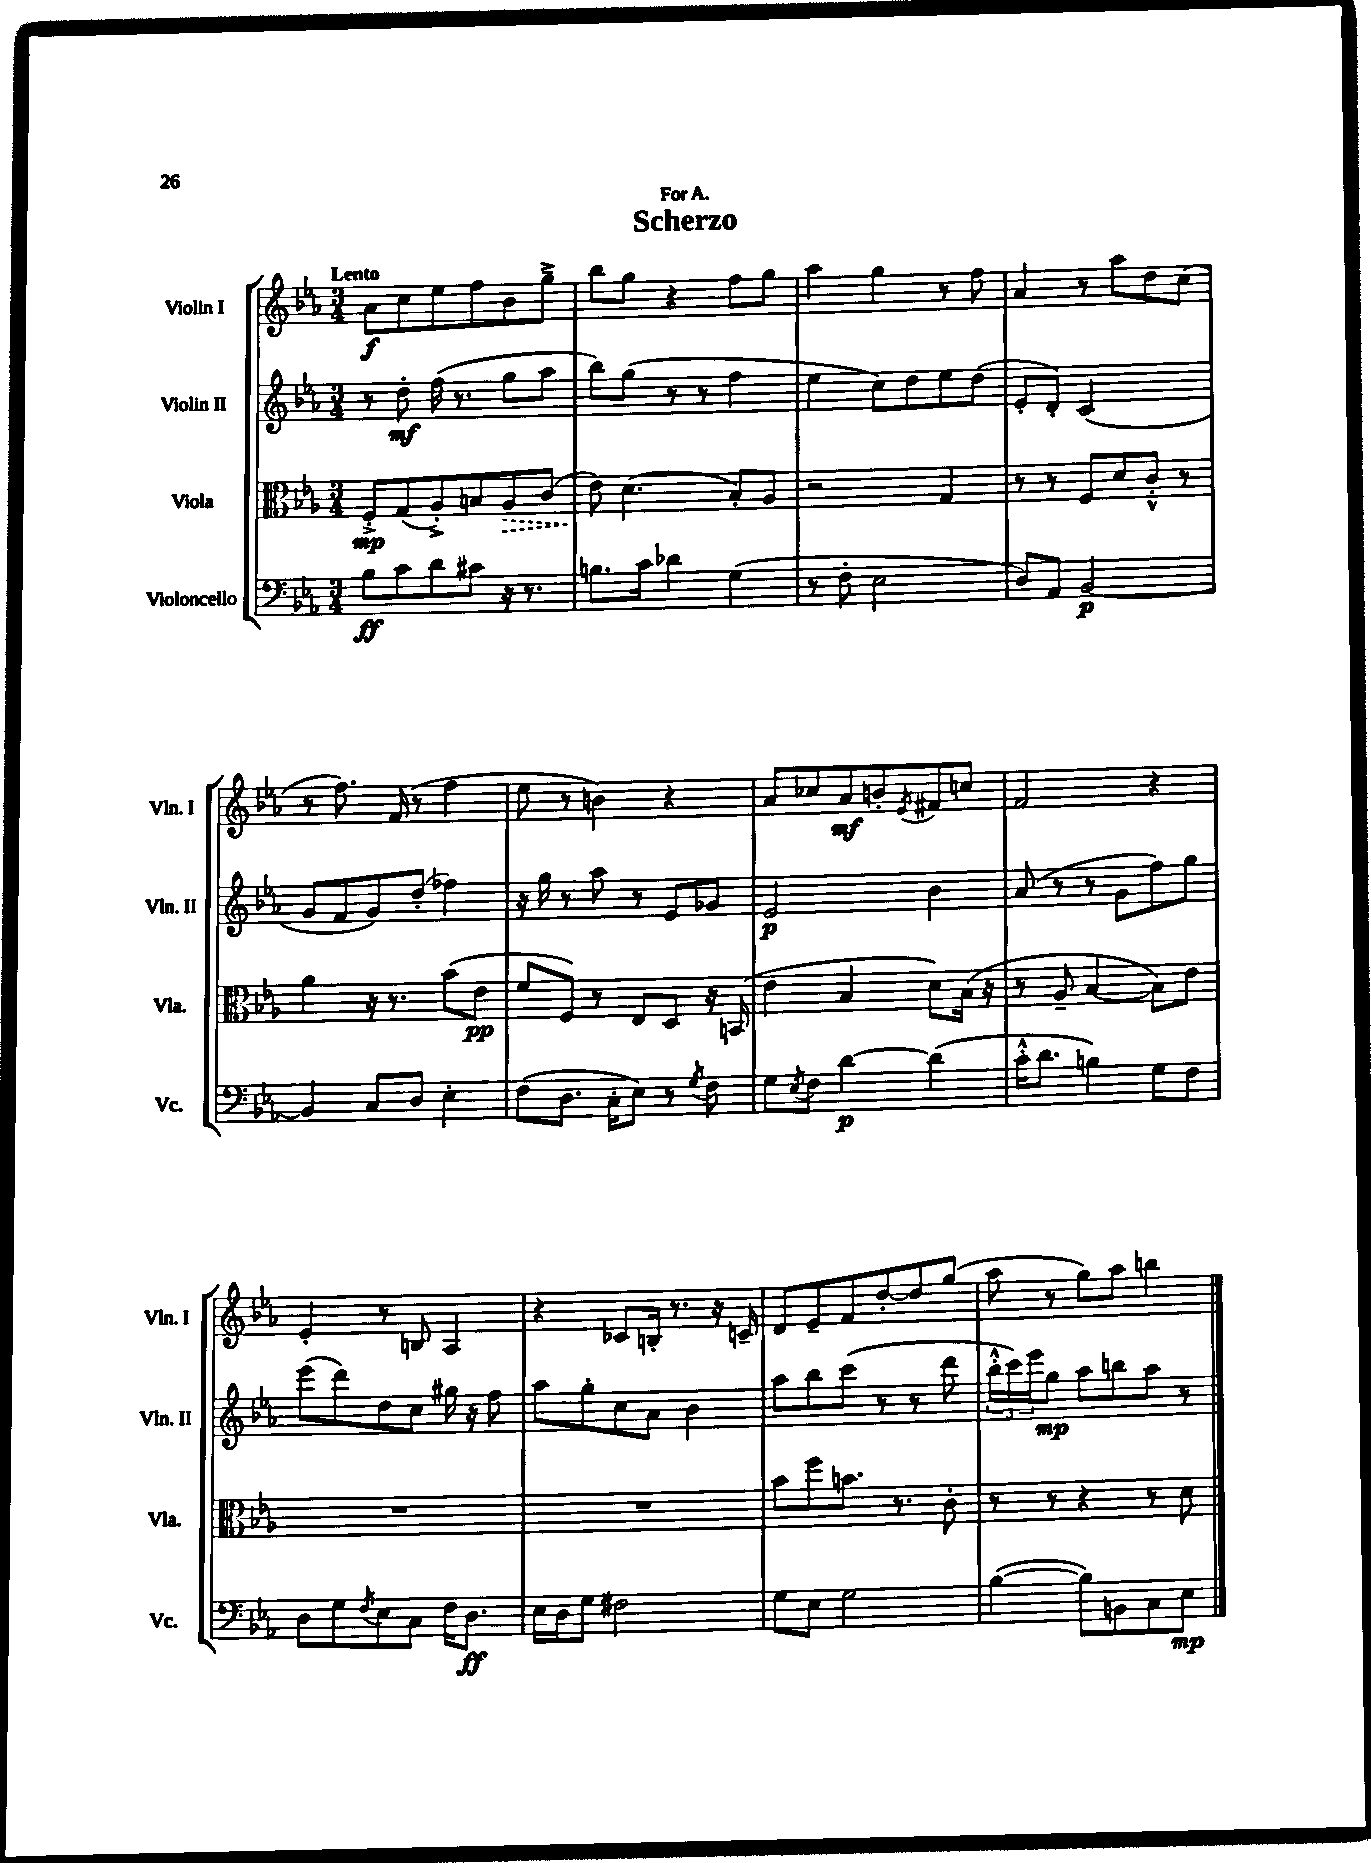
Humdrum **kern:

**kern	**dynam	**kern	**dynam	**kern	**dynam	**kern	**dynam
*part4	*part4	*part3	*part3	*part2	*part2	*part1	*part1
*staff4	*staff4	*staff3	*staff3	*staff2	*staff2	*staff1	*staff1
*I"Violoncello	*	*I"Viola	*	*I"Violin II	*	*I"Violin I	*
*I'Vc.	*	*I'Vla.	*	*I'Vln. II	*	*I'Vln. I	*
*clefF4	*	*clefC3	*	*clefG2	*	*clefG2	*
*k[b-e-a-]	*	*k[b-e-a-]	*	*k[b-e-a-]	*	*k[b-e-a-]	*
*M3/4	*	*M3/4	*	*M3/4	*	*M3/4	*
=1	=1	=1	=1	=1	=1	=1	=1
!	!	!	!	!	!	!LO:TX:a:B:t=Lento	!
8B-\L	ff	8F'^/L	mp	8r	.	8a-\L	f
8c\	.	(8G/	.	8dd'\	mf	8cc\	.
8d\	.	8A-'^/)	.	(16ff\	.	8ee-\	.
.	.	.	.	8.r	.	.	.
8c#X\J	.	8Bn/	.	.	.	8ff\	.
!	!	!	!LO:HP:b	!	!	!	!
16r	.	8A-/	>	8gg\L	.	8b-\	.
8.r	.	.	.	.	.	.	.
.	.	(8c/J	.	8aa-\J	.	8gg~^\J	.
=2	=2	=2	=2	=2	=2	=2	=2
8.Bn\L	.	8e-\)	.	8bb-\L)	.	8bb-\L	.
.	.	(4.d\	]	(8gg\J	.	8gg\J	.
16c\Jk	.	.	.	.	.	.	.
4d-X\	.	.	.	8r	.	4r	.
.	.	.	.	8r	.	.	.
(4G\	.	8B-'/L)	.	4ff\	.	8ff\L	.
.	.	8A-/J	.	.	.	8gg\J	.
=3	=3	=3	=3	=3	=3	=3	=3
8r	.	2r	.	4ee-\	.	4aa-\	.
8F'\	.	.	.	.	.	.	.
2E-\	.	.	.	8cc\L)	.	4gg\	.
.	.	.	.	8dd\	.	.	.
.	.	4G/	.	8ee-\	.	8r	.
.	.	.	.	(8dd\J	.	8ff\	.
=4	=4	=4	=4	=4	=4	=4	=4
8D/L)	.	8r	.	8e-'/L	.	4a-/	.
8AA-/J	.	8r	.	8d'/J)	.	.	.
[2BB-/	p	8F/L	.	(2c/	.	8r	.
.	.	8d/	.	.	.	8aa-\L	.
.	.	8c'^^/J	.	.	.	8dd\	.
.	.	8r	.	.	.	(8cc\J	.
!!LO:LB:g=z
=5	=5	=5	=5	=5	=5	=5	=5
4BB-/]	.	4a-\	.	8g/L	.	8r	.
.	.	.	.	8f/	.	8.ff\)	.
8C/L	.	16r	.	8g/)	.	.	.
.	.	8.r	.	.	.	(16f/	.
8D/J	.	.	.	(8dd'/J	.	8r	.
4E-'\	.	(8b-\L	.	4ff-X\)	.	4ff\	.
.	.	8e-\J	pp	.	.	.	.
=6	=6	=6	=6	=6	=6	=6	=6
(8F\L	.	8f/L	.	16r	.	8ee-\	.
.	.	.	.	16gg\	.	.	.
8.D\J	.	8F/J)	.	8r	.	8r	.
.	.	8r	.	8aa-\	.	4bn\)	.
16C'\KL	.	.	.	.	.	.	.
8E-\J)	.	8E-/L	.	8r	.	.	.
8r	.	8D/J	.	8e-/L	.	4r	.
8qG/	.	.	.	.	.	.	.
8F\	.	16r	.	8g-X/J	.	.	.
.	.	(16BBn/	.	.	.	.	.
=7	=7	=7	=7	=7	=7	=7	=7
8G\L	.	4e-\	.	2e-/	p	8a-/L	.
8qE-/	.	.	.	.	.	.	.
8F\J	.	.	.	.	.	8cc-X/	.
[4d\	p	4B-/	.	.	.	8a-/	mf
.	.	.	.	.	.	8bn'/	.
.	.	.	.	.	.	8qe-/	.
(4d\]	.	8d\L)	.	4b-\	.	8f#X/	.
.	.	(16B-\Jk	.	.	.	8ccn/J	.
.	.	16r	.	.	.	.	.
=8	=8	=8	=8	=8	=8	=8	=8
16c'^^\KL	.	8r	.	(8a-/	.	2f/	.
8.d\J	.	.	.	.	.	.	.
.	.	8A-~/	.	8r	.	.	.
4Bn\)	.	[4B-/	.	8r	.	.	.
.	.	.	.	8g\L	.	.	.
8G\L	.	8B-\L])	.	8ff\)	.	4r	.
8F\J	.	8e-\J	.	8gg\J	.	.	.
!!LO:LB:g=z
=9	=9	=9	=9	=9	=9	=9	=9
8D\L	.	2.r	.	(8eee-\L	.	4e-'/	.
8G\	.	.	.	8ddd\)	.	.	.
8qF/	.	.	.	.	.	.	.
8E-\	.	.	.	8dd\	.	8r	.
8C\J	.	.	.	8cc\J	.	8Bn/	.
16F\KL	.	.	.	16gg#X\	.	4A-/	.
8.D\J	ff	.	.	16r	.	.	.
.	.	.	.	8ff\	.	.	.
=10	=10	=10	=10	=10	=10	=10	=10
16E-\LL	.	2.r	.	8aa-\L	.	4r	.
16D\J	.	.	.	.	.	.	.
8G\J	.	.	.	8gg'\	.	.	.
2F#X\	.	.	.	8cc\	.	8c-X/L	.
.	.	.	.	8a-\J	.	16Bn'/Jk	.
.	.	.	.	.	.	8.r	.
.	.	.	.	4b-\	.	.	.
.	.	.	.	.	.	16r	.
.	.	.	.	.	.	16cn~/	.
=11	=11	=11	=11	=11	=11	=11	=11
8G\L	.	8b-\L	.	8aa-\L	.	8d/L	.
8E-\J	.	8ff\	.	8bb-\	.	8e-~/	.
2G\	.	8.bn\J	.	(8ccc\J	.	8f/	.
.	.	.	.	8r	.	[8dd'/	.
.	.	8.r	.	.	.	.	.
.	.	.	.	8r	.	8dd/]	.
.	.	8c'\	.	8ddd\	.	(8gg/J	.
=12	=12	=12	=12	=12	=12	=12	=12
([4B-\	.	8r	.	24bb-'^^\LL	.	8aa-\	.
.	.	.	.	24ccc\)	.	.	.
.	.	.	.	24eee-\J	.	.	.
.	.	8r	.	8gg\J	mp	8r	.
8B-\L])	.	4r	.	8aa-\L	.	8gg\L)	.
8BBn\	.	.	.	8bbn\	.	8aa-\J	.
8C\	.	8r	.	8aa-\J	.	4bbn\	.
8E-\J	mp	8d\	.	8r	.	.	.
==	==	==	==	==	==	==	==
*-	*-	*-	*-	*-	*-	*-	*-
